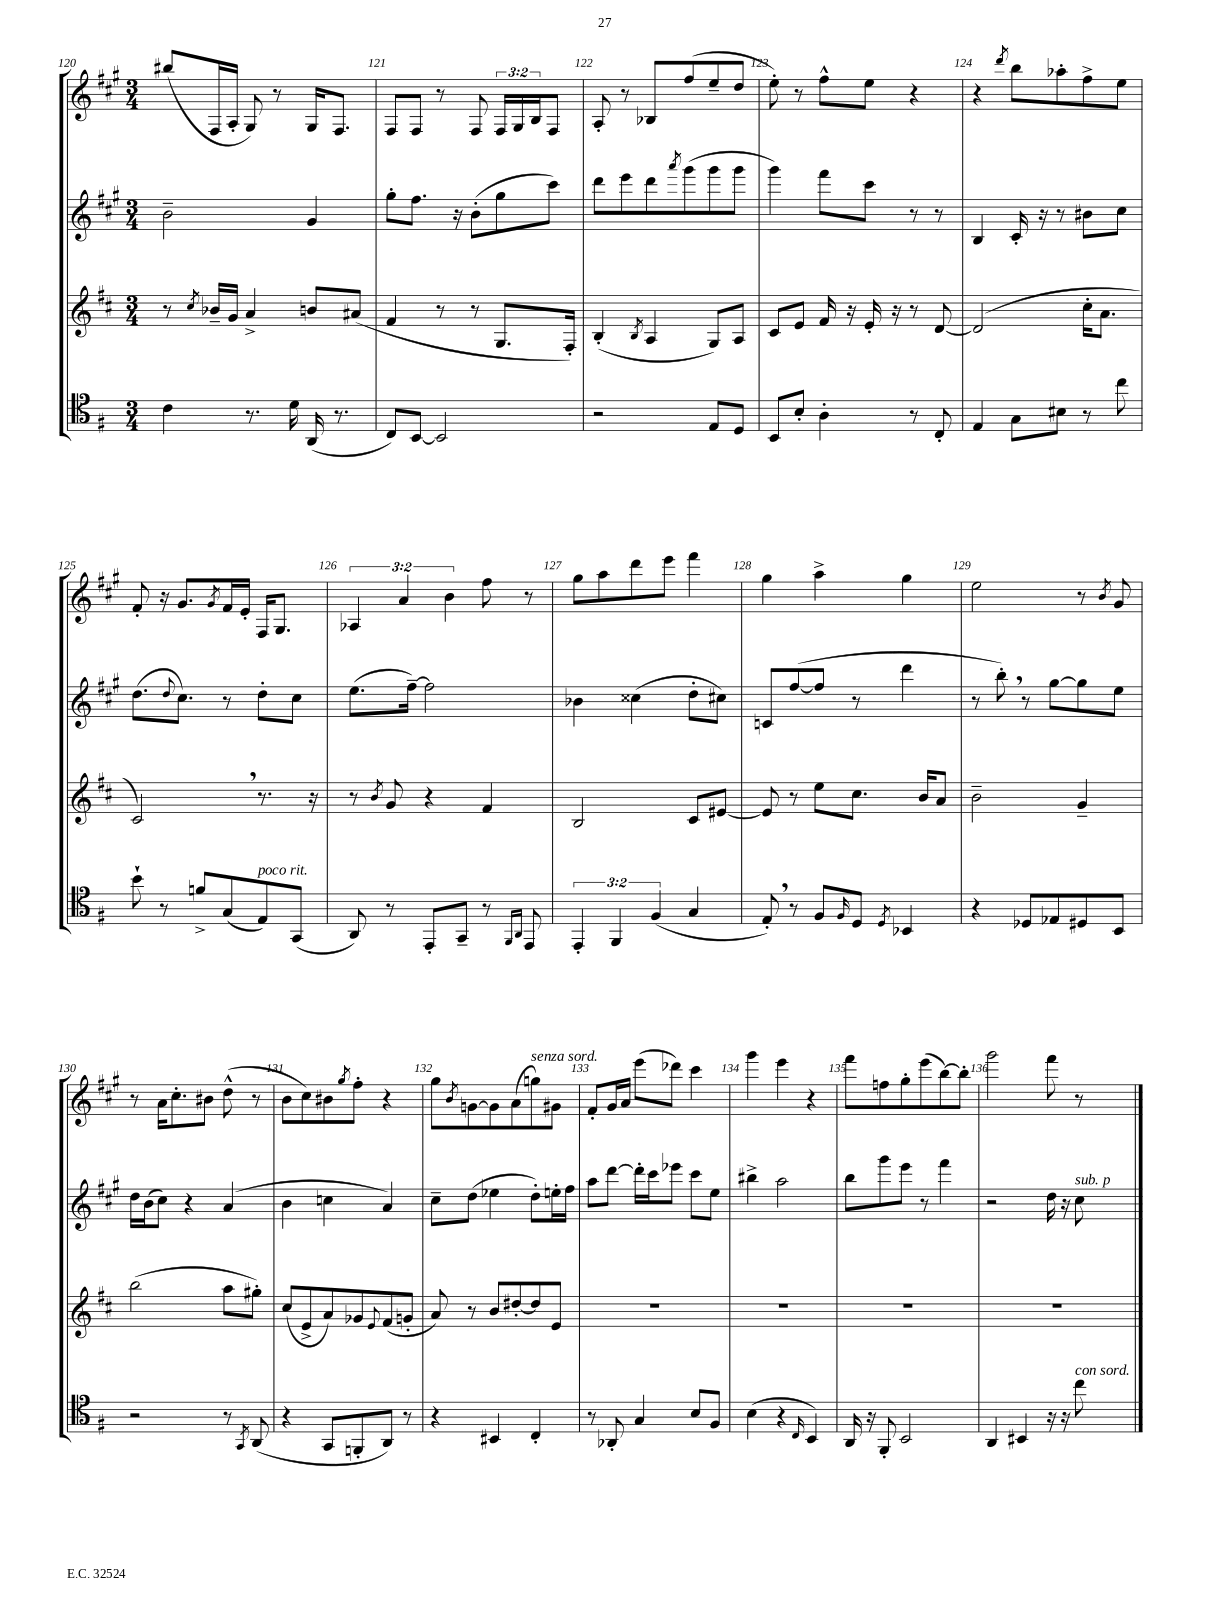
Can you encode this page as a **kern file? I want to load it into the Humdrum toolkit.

**kern	**kern	**kern	**kern
*part4	*part3	*part2	*part1
*staff4	*staff3	*staff2	*staff1
*clefC4	*clefG2	*clefG2	*clefG2
*k[f#]	*k[f#c#]	*k[f#c#g#]	*k[f#c#g#]
*M3/4	*M3/4	*M3/4	*M3/4
=120	=120	=120	=120
4c\	8r	2b~\	(8bb#X/L
.	8qcc#/	.	.
.	16b-X~/LL	.	16F#/L
.	16g/JJ	.	16A'/JJ
8.r	4a^/	.	8G#/)
.	.	.	8r
16d\	.	.	.
(16AA/	8bn/L	4g#/	16G#/KL
8.r	.	.	8.F#/J
.	(8a#X/J	.	.
=121	=121	=121	=121
8C/L)	4f#/	8gg#'\L	8F#/L
[8BB/J	.	8.ff#\J	8F#/J
2BB/]	8r	.	8r
.	.	16r	.
.	8r	(8b'\L	8F#/
.	8.G/L	8gg#\	24F#/LL
.	.	.	24G#/
.	.	.	24B/J
.	.	8ccc#\J)	8F#/J
.	16F#'/Jk)	.	.
=122	=122	=122	=122
2r	(4B'/	8ddd\L	8A'/
.	.	8eee\	8r
.	8qB/	.	.
.	4A/	8ddd\	8B-X/L
.	.	8qaaa/	.
.	.	(8ggg#\	(8ff#/
8E/L	8G/L)	8ggg#\	8ee~/
8D/J	8A/J	8ggg#\J	8dd/J
=123	=123	=123	=123
8BB/L	8c#/L	4ggg#\)	8ee'\)
8B'/J	8e/J	.	8r
4A'\	16f#/	8fff#\L	8ff#^^\L
.	16r	.	.
.	16e'/	8ccc#\J	8ee\J
.	16r	.	.
8r	8r	8r	4r
8C'/	[8d/	8r	.
=124	=124	=124	=124
4E/	(2d/]	4B/	4r
.	.	.	8qddd/
8G\L	.	16c#'/	8bb\L
.	.	16r	.
8B#X\J	.	8r	8aa-X'\
8r	16cc#'\KL	8b#X\L	8ff#^\
.	8.a\J	.	.
8cc\	.	8cc#\J	8ee\J
!!LO:LB:g=z
=125	=125	=125	=125
8b`\	2c#,/)	(8.dd\L	8f#'/
8r	.	.	16r
.	.	8qqdd/	.
.	.	8.cc#\J)	8.g#/L
8fn^/L	.	.	.
.	.	.	8qg#/
(8G/	.	8r	16f#/L
.	.	.	16e'/JJ
!LO:TX:a:i:t=poco rit.	!	!	!
8E/)	8.r	8dd'\L	16F#/KL
.	.	.	8.G#/J
(8GG/J	.	8cc#\J	.
.	16r	.	.
=126	=126	=126	=126
8AA/)	8r	(8.ee\L	6A-X/
.	8qb/	.	.
8r	8g/	.	.
.	.	.	6a/
.	.	[16ff#~\Jk)	.
8EE'/L	4r	2ff#\]	.
.	.	.	6b\
8GG~/J	.	.	.
8r	4f#/	.	8ff#\
16qqFF#/LL	.	.	.
16qqAA/JJ	.	.	.
8EE/	.	.	8r
=127	=127	=127	=127
6EE'/	2B/	4b-X\	8gg#\L
.	.	.	8aa\
6FF#/	.	.	.
.	.	(4cc##X\	8ddd\
(6F#/	.	.	.
.	.	.	8eee\J
4G/	8c#/L	8dd'\L	4fff#\
.	[8e#X/J	8cc#X\J)	.
=128	=128	=128	=128
8E',/)	8e#/]	8cn/L	4gg#\
8r	8r	([8ff#/	.
8F#/L	8ee\L	8ff#/J]	4aa^\
16qqF#/	.	.	.
8D/J	8.cc#\J	8r	.
8qD/	.	.	.
4BB-X/	.	4ddd\	4gg#\
.	16b/KL	.	.
.	8a/J	.	.
=129	=129	=129	=129
4r	2b~\	8r	2ee\
.	.	8bb',\)	.
8D-X/L	.	8r	.
8E-X/	.	[8gg#\L	.
8D#X/	4g~/	8gg#\]	8r
.	.	.	8qb/
8BB/J	.	8ee\J	8g#/
!!LO:LB:g=z
=130	=130	=130	=130
2r	(2bb\	16dd\LL	8r
.	.	(16b\J	.
.	.	8cc#\J)	16a\KL
.	.	.	8.cc#'\
.	.	4r	.
.	.	.	8b#X\J
8r	8aa\L	(4a/	(8dd^^\
8qGG/	.	.	.
(8AA/	8gg#X'\J)	.	8r
=131	=131	=131	=131
4r	(8cc#/L	4b\	8b\L
.	8e^/	.	8cc#\)
8GG/L	8a/)	4ccn\	8b#X\
.	.	.	8qgg#/
8FFn'/	8g-X/	.	8ff#'\J
.	8qqe/	.	.
8AA/J)	(8f#/	4a/)	4r
8r	8gn'/J	.	.
=132	=132	=132	=132
4r	8a/)	8cc#~\L	8gg#\L
.	.	.	8qb/
.	8r	(8dd\J	[8gn\
4BB#X/	8b/L	4ee-X\	8g\]
.	[8dd#X'/	.	(8a\
!	!	!	!LO:TX:a:i:t=senza sord.
4C'/	8dd#/]	8dd'\L)	8ggn\)
.	8e/J	16een'\L	8g#X\J
.	.	16ff#\JJ	.
=133	=133	=133	=133
8r	2.r	8aa\L	8f#'/L
8AA-X'/	.	[8ddd\J	16g#/L
.	.	.	16a/JJ
4G/	.	16ddd'\LL]	(8eee\L
.	.	16ccc#\J	.
.	.	8eee-X\J	8ddd-X\J)
8B/L	.	8ccc#\L	4ccc#\
8F#/J	.	8ee\J	.
=134	=134	=134	=134
(4B\	2.r	4bb#X^\	4ggg#\
4r	.	2aa\	4eee\
16qqC/	.	.	.
4BB/)	.	.	4r
=135	=135	=135	=135
16AA/	2.r	8bb\L	8fff#\L
16r	.	.	.
8FF#'/	.	8ggg#\	8ffn\
2BB/	.	8eee\J	8gg#'\
.	.	8r	(8eee\
.	.	4fff#\	[8bb\)
.	.	.	8bb'\J]
=136	=136	=136	=136
4AA/	2.r	2r	2ggg#\
4BB#X/	.	.	.
16r	.	16dd\	8fff#\
16r	.	16r	.
!	!	!LO:TX:a:i:t=sub. p	!
!LO:TX:a:i:t=con sord.	!	!	!
8cc\	.	8cc#\	8r
==	==	==	==
*-	*-	*-	*-
